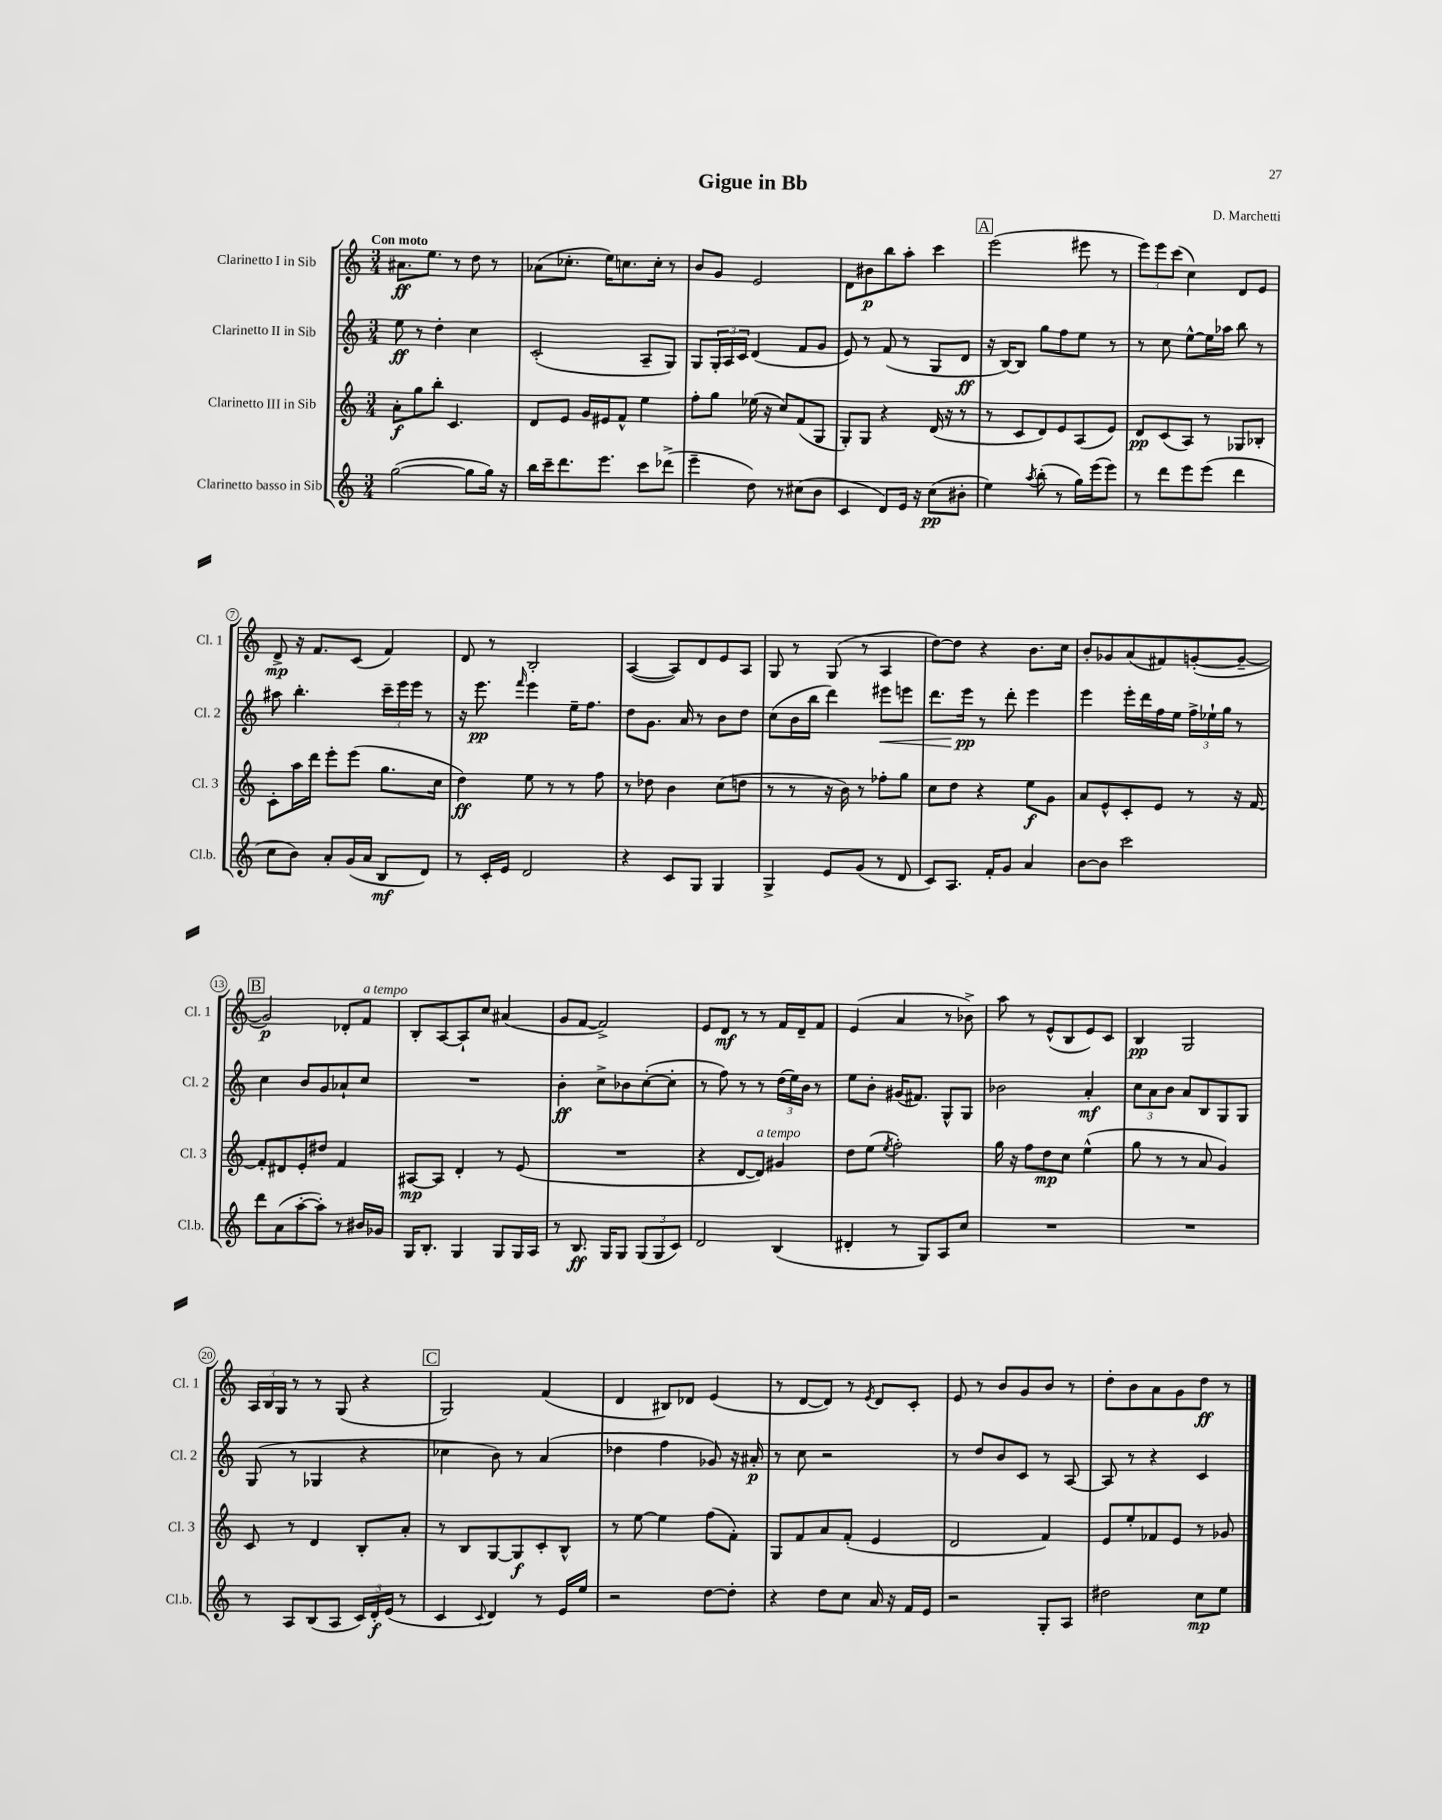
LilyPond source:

\header { title = "Gigue in Bb" composer = "D. Marchetti" }
<<
\new StaffGroup <<
\new Staff = "s0" \with { instrumentName = "Clarinetto I in Sib" shortInstrumentName = "Cl. 1" } {
    \clef treble \key c \major \numericTimeSignature \time 3/4 \tempo "Con moto"
    ais'8.\ff e''8. r8 d''8 r8 |
    aes'8( ces''8.-. e''16) c''8. c''16-. r8 |
    b'8 g'8 e'2 |
    d'8 bis'8\p b''8 a''8-. c'''4 |
    \mark \markup { \box "A" } e'''2( eis'''8 r8 |
    \tuplet 3/2 { e'''8) e'''8 c'''8( } c''4) d'8 e'8 |
    d'8->\mp r16 f'8. c'8( f'4) |
    d'8 r8 b2-. |
    a4~( a8) d'8 e'8 a8 |
    g8 r8 g8( r8 a4 |
    d''8~) d''8 r4 b'8. c''16 |
    b'8-. ges'8 a'8( fis'8) g'8~-.( g'8~-- |
    \mark \markup { \box "B" } g'2\p) des'8-. f'8^\markup { \italic "a tempo" } |
    b8-. a8~ a8-! c''8 ais'4( |
    g'8 f'8~ f'2->) |
    e'8 d'8\mf r8 r8 f'16 d'16-- f'8 |
    e'4( a'4 r8 bes'8->) |
    a''8 r8 e'8-^( b8 e'8) c'8 |
    b4\pp g2 |
    \tuplet 3/2 { a16 b16 g16 } r8 r8 g8( r4 |
    \mark \markup { \box "C" } g2) f'4( |
    d'4 bis8) des'8 e'4( |
    r8 d'8~ d'8) r8 \acciaccatura { e'8 } d'8 c'8-. |
    e'8 r8 b'8 g'8 b'8 r8 |
    d''8-. b'8 a'8 g'8 d''8\ff r8 \bar "|." |
}
\new Staff = "s1" \with { instrumentName = "Clarinetto II in Sib" shortInstrumentName = "Cl. 2" } {
    \clef treble \key c \major \numericTimeSignature \time 3/4
    e''8\ff r8 d''4-. c''4 |
    c'2-.( a8-- g8) |
    g8 \tuplet 3/2 { g16-. a16 c'16 } d'4( f'8 g'8 |
    e'8) r8 f'8( r8 g8 d'8\ff |
    \mark \markup { \box "A" } r16 b16~) b8 g''8 f''8 e''8 r8 |
    r8 c''8 e''8~-^ e''16 aes''16 b''8 r8 |
    ais''8 b''4.-. \tuplet 3/2 { c'''16-- e'''16 e'''16 } r8 |
    r16 e'''8.\pp \grace { f'''16 } e'''4 e''16-- f''8. |
    d''8 g'8. a'16 r8 b'8 d''8 |
    c''8( b'16 b''16 d'''4) eis'''8\< e'''8 |
    d'''8. e'''16\pp\! r8 d'''8-. e'''4 |
    e'''4 e'''16-. d'''16 f''16 e''16 \tuplet 3/2 { f''16-> ees''16-! g''16 } r8 |
    \mark \markup { \box "B" } c''4 b'8 g'8 aes'8-! c''8 |
    R2. |
    b'4-.\ff c''8-> bes'8 c''8~-.( c''8-. |
    r8 f''8) r8 r8 \tuplet 3/2 { d''16( e''16) b'16 } r8 |
    e''8 b'8-. gis'16( fis'8.) g8-^ g8 |
    bes'2 a'4-.\mf |
    \tuplet 3/2 { c''8 a'8 b'8 } a'8 b8 g8 g8 |
    g8( r8 ges4 r4 |
    \mark \markup { \box "C" } ces''4 b'8) r8 a'4( |
    des''4 f''4 ges'8) r16 ais'16-.\p |
    r8 c''8 r2 |
    r8 d''8 b'8 c'8 r8 a8~ |
    a8 r8 r4 c'4 \bar "|." |
}
\new Staff = "s2" \with { instrumentName = "Clarinetto III in Sib" shortInstrumentName = "Cl. 3" } {
    \clef treble \key c \major \numericTimeSignature \time 3/4
    a'8-.\f g''8 b''8-. c'4. |
    d'8 e'8 g'16 eis'16 f'8-^ e''4 |
    f''8-. g''8 ees''16( r16 c''8) f'8( g8 |
    g8-.) g8 r4 d'16( r16 r8 |
    \mark \markup { \box "A" } r8 c'8 d'8) e'8 a8( e'8) |
    d'8\pp c'8( a8) r8 ges8 bes8-. |
    c'8-. a''16 d'''16 e'''8-. e'''8( g''8. c''16 |
    d''4\ff) e''8 r8 r8 f''8 |
    r8 des''8 b'4 c''8( d''8 |
    r8 r8 r16 b'16) r8 fes''8-. g''8 |
    c''8 d''8 r4 e''8\f g'8 |
    a'8 e'8-^ c'8-. e'8 r8 r16 f'16~ |
    \mark \markup { \box "B" } f'8-. dis'8 e'8-. dis''8 f'4 |
    ais8~\mp ais8 d'4-. r8 e'8( |
    R2. |
    r4 d'8~ d'8^\markup { \italic "a tempo" }) gis'4 |
    d''8 e''8( \acciaccatura { e''8 } f''2-.) |
    g''16 r16 f''8 d''8\mp c''8 e''4-^( |
    g''8 r8 r8 a'8 g'4) |
    c'8 r8 d'4 b8-. a'8-. |
    \mark \markup { \box "C" } r8 b8 g8~ g8\f c'8-. b8-^ |
    r8 e''8~ e''4 f''8( f'8-.) |
    g8 f'8 a'8 f'8-.( e'4 |
    d'2 f'4) |
    e'8 e''8-. fes'8 e'8 r8 ges'8 \bar "|." |
}
\new Staff = "s3" \with { instrumentName = "Clarinetto basso in Sib" shortInstrumentName = "Cl.b." } {
    \clef treble \key c \major \numericTimeSignature \time 3/4
    g''2~( g''8 g''16) r16 |
    b''16 c'''16-- d'''8. e'''8. c'''8 des'''8->( |
    e'''4-- d''8) r8 cis''8( b'8 |
    c'4 d'8) e'16 r16 c''8\pp( bis'8-. |
    \mark \markup { \box "A" } e''4) \acciaccatura { a''8 } b''8-.( r8 g''16) e'''16( e'''8) |
    r8 d'''8 e'''8 e'''8( d'''4 |
    c''8 b'8) a'8-. g'16( a'16 b8\mf d'8) |
    r8 c'16-. e'16 d'2 |
    r4 c'8 g8 g4 |
    g4-> e'8 g'8( r8 d'8 |
    c'8) a8. f'16-. g'8 a'4 |
    b'8~ b'8 c'''2 |
    \mark \markup { \box "B" } d'''8 a'8( a''8~-. a''8-.) r8 bis'16 ges'16 |
    g16 b8.-. g4 g8 g16 a16 |
    r8 b8.\ff g16 g8 \tuplet 3/2 { g8( g8 c'8) } |
    d'2 b4( |
    dis'4-. r8 g8) a8 c''8 |
    R2. |
    R2. |
    r8 a8 b8( a8 \tuplet 3/2 { c'16) d'16-.\f e'16( } r8 |
    \mark \markup { \box "C" } c'4 \appoggiatura { c'8 } d'4) r8 e'16 e''16 |
    r2 d''8~ d''8-. |
    r4 d''8 c''8 a'16 r16 f'16 e'16 |
    r2 g8-. a8 |
    dis''2 c''8\mp e''8 \bar "|." |
}
>>
>>
\layout { \context { \Score \override BarNumber.stencil = #(make-stencil-circler 0.1 0.3 ly:text-interface::print) } }
